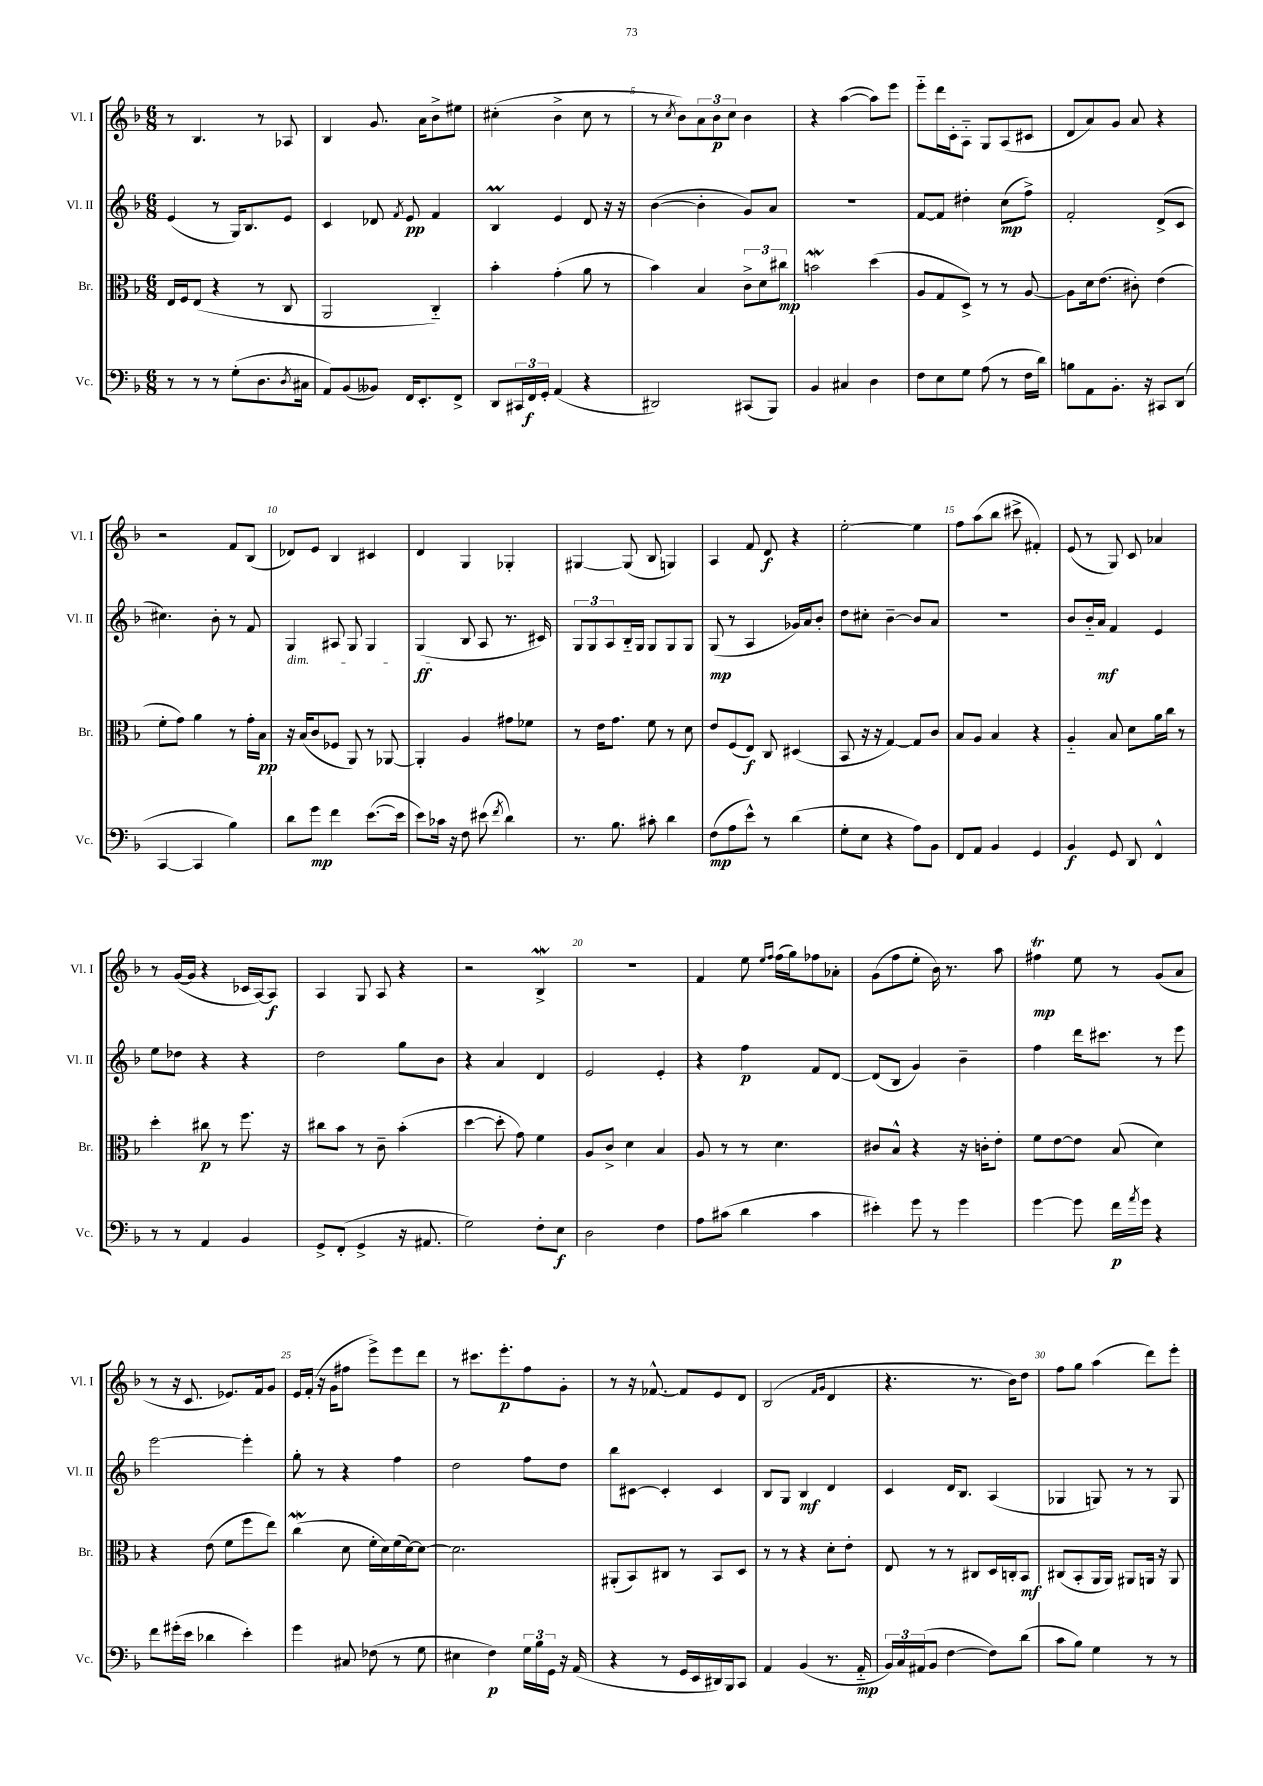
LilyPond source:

<<
\new StaffGroup <<
\new Staff = "s0" \with { instrumentName = "Vl. I" shortInstrumentName = "Vl. I" } {
    \clef treble \key f \major \numericTimeSignature \time 6/8
    r8 bes4. r8 aes8 |
    bes4 g'8. a'16 bes'8-> eis''8 |
    cis''4-.( bes'4-> cis''8 r8 |
    r8 \acciaccatura { c''8 } bes'8) \tuplet 3/2 { a'8 bes'8\p c''8 } bes'4 |
    r4 a''4~( a''8) e'''8 |
    e'''8-_ d'''16 c'16-. a8-_ g8 a8( cis'8 |
    d'8 a'8) g'8 a'8 r4 |
    r2 f'8 bes8( |
    des'8) e'8 bes4 cis'4 |
    d'4 g4 ges4-. |
    gis4~ gis8( bes8 g4) |
    a4 f'8 d'8\f r4 |
    e''2~-. e''4 |
    f''8 a''8( bes''8 cis'''8-> fis'4-.) |
    e'8( r8 g8) c'8 aes'4 |
    r8 g'16~( g'16 r4 ces'16 a16~) a8\f |
    a4 g8 a8 r4 |
    r2 bes4->\mordent |
    R2. |
    f'4 e''8 \grace { e''16 f''16 } f''16( g''16) fes''8 aes'8-. |
    g'8( f''8 e''8-. bes'16) r8. a''8 |
    fis''4\trill\mp e''8 r8 g'8( a'8 |
    r8 r16 c'8. ees'8.) f'16 g'8 |
    e'16 f'16-.( r16 g'16 fis''8 e'''8->) e'''8 d'''8 |
    r8 cis'''8. e'''8.-.\p f''8 g'8-. |
    r8 r16 fes'8.~-^ fes'8 e'8 d'8 |
    bes2( \grace { f'16 g'16 } d'4 |
    r4. r8. bes'16) d''8 |
    f''8 g''8 a''4( d'''8) e'''8-. \bar "|." |
}
\new Staff = "s1" \with { instrumentName = "Vl. II" shortInstrumentName = "Vl. II" } {
    \clef treble \key f \major \numericTimeSignature \time 6/8
    e'4( r8 g16) bes8. e'8 |
    c'4 des'8 \acciaccatura { f'8 } e'8\pp f'4 |
    bes4\prall e'4 d'8 r16 r16 |
    bes'4~( bes'4-. g'8) a'8 |
    R2. |
    f'8~ f'8 dis''4-. c''8\mp( f''8->) |
    f'2-. d'8->( c'8 |
    cis''4.) bes'8-. r8 f'8 |
    g4\dim ais8 g8 g4 |
    g4\ff\!( bes8 a8 r8. cis'16) |
    \tuplet 3/2 { g8 g8 a8 } bes16-_ g16 g8 g8 g8 |
    g8\mp( r8 a4 ges'16) a'16 bes'8-. |
    d''8 cis''8-. bes'4~-- bes'8 a'8 |
    R2. |
    bes'8 bes'16-_ a'16\mf f'4 e'4 |
    e''8 des''8 r4 r4 |
    d''2 g''8 bes'8 |
    r4 a'4 d'4 |
    e'2 e'4-. |
    r4 f''4\p f'8 d'8~ |
    d'8( bes8 g'4) bes'4-- |
    f''4 d'''16 cis'''8. r8 e'''8 |
    e'''2~ e'''4-. |
    g''8-. r8 r4 f''4 |
    d''2 f''8 d''8 |
    bes''8 cis'8~ cis'4-. cis'4 |
    bes8 g8 bes4\mf d'4 |
    c'4 d'16 bes8. a4( |
    ges4 g8) r8 r8 g8 \bar "|." |
}
\new Staff = "s2" \with { instrumentName = "Br." shortInstrumentName = "Br." } {
    \clef alto \key f \major \numericTimeSignature \time 6/8
    e16 f16 e8( r4 r8 c8 |
    a,2 c4-_) |
    bes'4-. g'4-.( a'8 r8 |
    bes'4) bes4 \tuplet 3/2 { c'8-> d'8 cis''8\mp } |
    b'2\mordent d''4( |
    a8 g8 d8->) r8 r8 a8~ |
    a8 d'16 e'8.( cis'8-.) e'4( |
    f'8-. g'8) a'4 r8 g'16-. bes16\pp |
    r16 bes16( c'8 fes8 a,8) r8 aes,8~ |
    aes,4-. a4 gis'8 fes'8 |
    r8 e'16 g'8. f'8 r8 d'8 |
    e'8 f8( e8\f) c8 dis4( |
    bes,8 r16 r16 g4~) g8 c'8 |
    bes8 a8 bes4 r4 |
    a4-_ bes8 d'8 a'16 c''16 r8 |
    d''4-. cis''8\p r8 f''8. r16 |
    cis''8 bes'8 r8 c'8-- bes'4-.( |
    d''4~ d''8-. g'8) f'4 |
    a8 c'8-> d'4 bes4 |
    a8 r8 r8 d'4. |
    cis'8 bes8-^ r4 r16 c'16-. e'8-. |
    f'8 e'8~ e'8 bes8( d'4) |
    r4 e'8( f'8 f''8 e''8) |
    c''4\mordent( d'8 f'16-. d'16) f'16( d'16~) d'8~ |
    d'2. |
    ais,8-.( bes,8) cis8 r8 bes,8 d8 |
    r8 r8 r4 d'8-. e'8-. |
    e8 r8 r8 cis8 d16 c16-. bes,8\mf |
    cis8( bes,8-. a,16 a,16) ais,8 a,16 r16 a,8 \bar "|." |
}
\new Staff = "s3" \with { instrumentName = "Vc." shortInstrumentName = "Vc." } {
    \clef bass \key f \major \numericTimeSignature \time 6/8
    r8 r8 r8 g8-.( d8. \acciaccatura { d8 } cis16 |
    a,8) bes,8( beses,8) f,16 e,8.-. f,8-> |
    d,8 \tuplet 3/2 { cis,16 f,16\f g,16-. } a,4( r4 |
    dis,2) cis,8( bes,,8) |
    bes,4 cis4 d4 |
    f8 e8 g8 a8( r8 f16 d'16) |
    b8 a,8 bes,8.-. r16 cis,8 d,8( |
    c,4~ c,4 bes4) |
    d'8 g'8\mp f'4 e'8.~( e'16 |
    e'8) ces'16 r16 f8 eis'8( \acciaccatura { f'8 } d'4) |
    r8. bes8. cis'8-. d'4 |
    f8\mp( a8 e'8-^) r8 d'4( |
    g8-. e8 r4 a8) bes,8 |
    f,8 a,8 bes,4 g,4 |
    bes,4\f g,8 d,8 f,4-^ |
    r8 r8 a,4 bes,4 |
    g,8-> f,8-.( g,4-> r16 ais,8. |
    g2) f8-. e8\f |
    d2 f4 |
    a8 cis'8( d'4 cis'4 |
    eis'4-.) g'8 r8 g'4 |
    g'4~ g'8 f'16\p \acciaccatura { a'8 } g'16 r4 |
    f'8 gis'16-.( e'16 des'4 e'4-.) |
    g'4 cis8 fes8( r8 g8 |
    eis4 f4\p) \tuplet 3/2 { g16 bes16 g,16 } r16 a,16( |
    r4 r8 g,16 e,16 dis,16) bes,,16 c,8 |
    a,4 bes,4( r8. a,16-_\mp |
    \tuplet 3/2 { bes,16) c16 ais,16( } bes,8 f4~ f8) d'8( |
    c'8 bes8) g4 r8 r8 \bar "|." |
}
>>
>>
\layout { \context { \Score currentBarNumber = #2 \override BarNumber.break-visibility = ##(#f #t #t) barNumberVisibility = #(every-nth-bar-number-visible 5) } }
